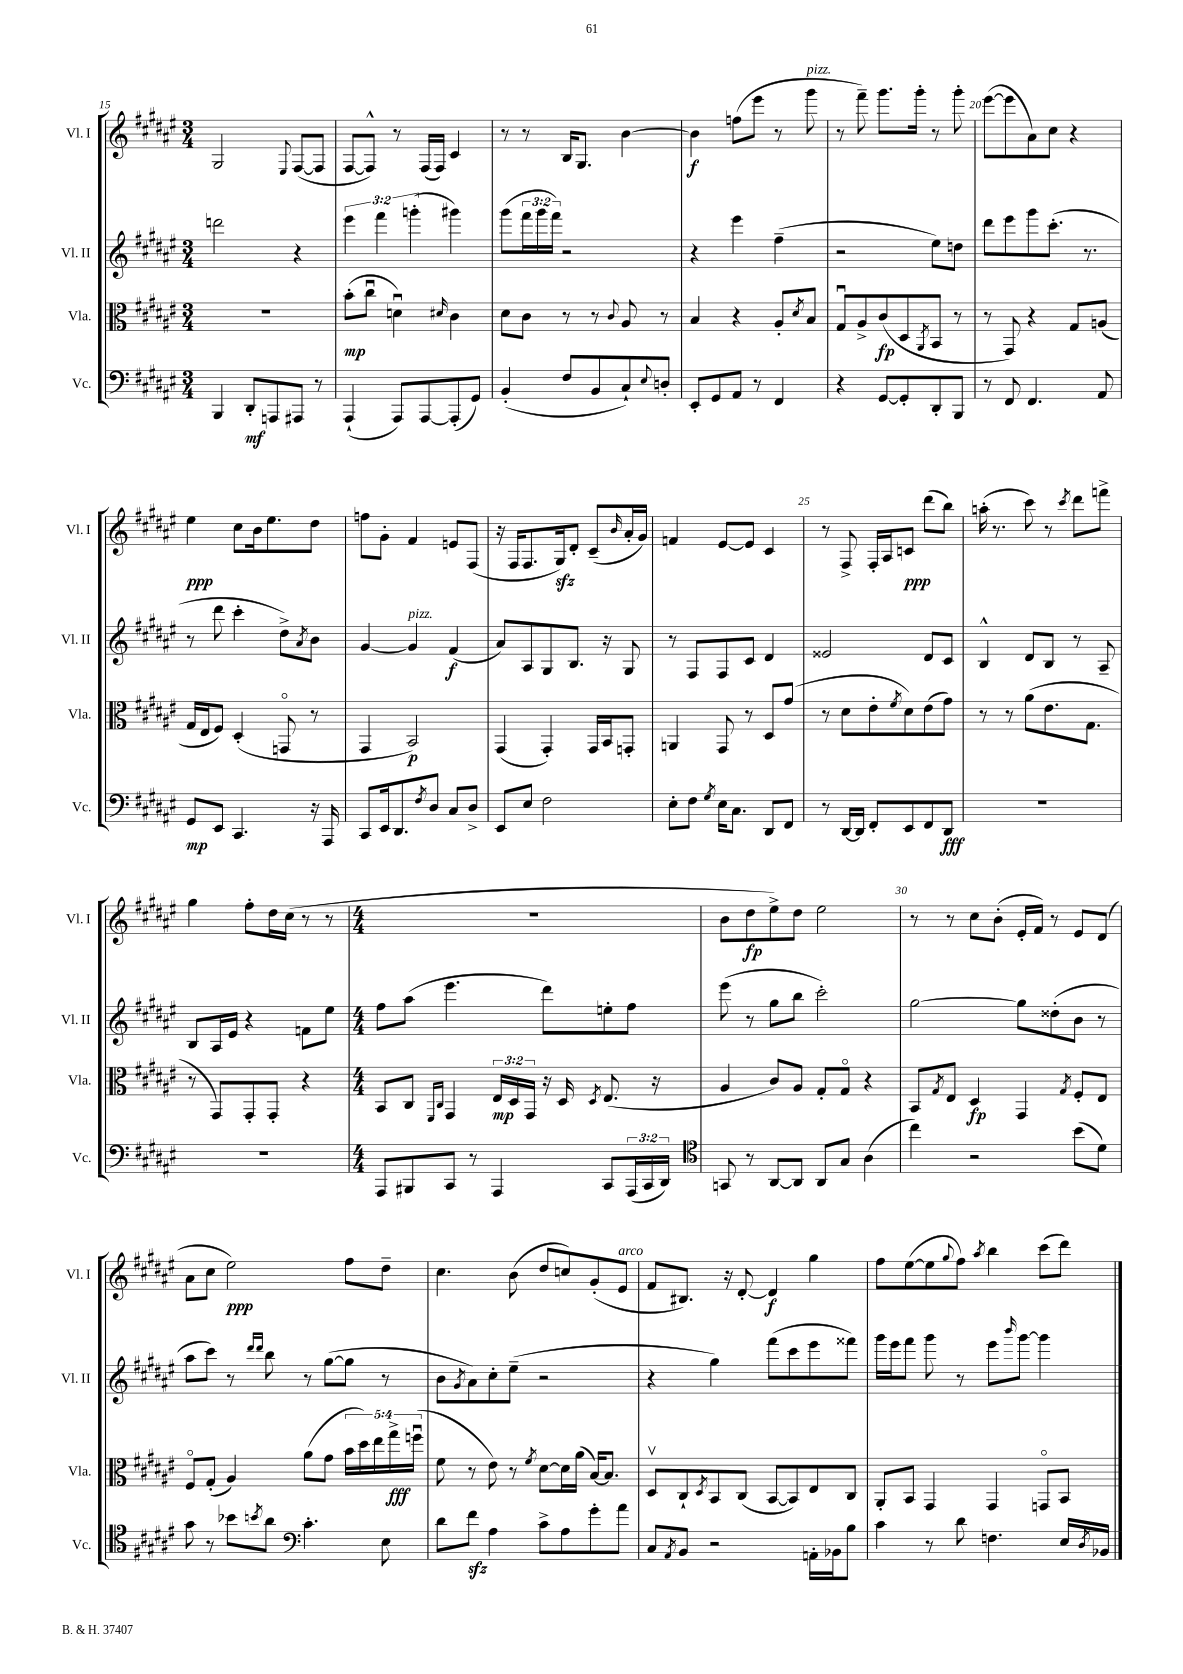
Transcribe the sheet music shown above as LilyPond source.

<<
\new StaffGroup <<
\new Staff = "s0" \with { instrumentName = "Vl. I" shortInstrumentName = "Vl. I" } {
    \clef treble \key fis \major \numericTimeSignature \time 3/4
    gis2 \appoggiatura { eis8 } fis8~( fis8 |
    fis8~ fis8-^) r8 fis16( fis16) cis'4 |
    r8 r8 b16 gis8. b'4~ |
    b'4\f f''8( eis'''8 r8 gis'''8^\markup { \italic "pizz." } |
    r8 fis'''8--) gis'''8. gis'''16-. r8 gis'''8-. |
    eis'''8~( eis'''8 ais'8) cis''8 r4 |
    eis''4\ppp cis''8 b'16 eis''8. dis''8 |
    f''8 gis'8-. fis'4 e'8 fis8( |
    r16 fis16 fis8. gis16\sfz) dis'8-. cis'8--( \grace { b'16 } ais'16-. gis'16) |
    f'4 eis'8~ eis'8 cis'4 |
    r8 fis8-> fis16-. ais16 c'8\ppp dis'''8( b''8) |
    a''16-.( r8. cis'''8) r8 \acciaccatura { cis'''8 } dis'''8 f'''8-> |
    gis''4 fis''8-. dis''16 cis''16( r8 r8 |
    \numericTimeSignature \time 4/4 R1 |
    b'8 dis''8\fp eis''8->) dis''8 eis''2 |
    r8 r8 cis''8 b'8-.( eis'16-. fis'16) r8 eis'8 dis'8( |
    ais'8 cis''8 eis''2\ppp) fis''8 dis''8-- |
    cis''4. b'8( dis''8 c''8) gis'8-.( eis'8^\markup { \italic "arco" } |
    fis'8 bis8.) r16 dis'8~-. dis'4\f gis''4 |
    fis''8 eis''8~( eis''8 \appoggiatura { gis''8 } fis''8) \acciaccatura { ais''8 } b''4 cis'''8( dis'''8) \bar "|." |
}
\new Staff = "s1" \with { instrumentName = "Vl. II" shortInstrumentName = "Vl. II" } {
    \clef treble \key fis \major \numericTimeSignature \time 3/4 \override Staff.TupletNumber.text = #tuplet-number::calc-fraction-text
    d'''2 r4 |
    \tuplet 3/2 { eis'''4 fis'''4 g'''4-.( } gis'''4) |
    gis'''8( \tuplet 3/2 { fis'''16 gis'''16 fis'''16) } r2 |
    r4 eis'''4 fis''4--( |
    r2 eis''8) d''8 |
    dis'''8 eis'''8 gis'''8 cis'''8.-.( r8. |
    r8 dis'''8 cis'''4-. dis''8->) \acciaccatura { ais'8 } b'8 |
    gis'4~ gis'4^\markup { \italic "pizz." } fis'4\f( |
    ais'8) ais8 gis8 b8. r16 gis8 |
    r8 fis8 fis8 cis'8 dis'4 |
    eisis'2 dis'8 cis'8 |
    b4-^ dis'8 b8 r8 ais8-- |
    b8 ais16 eis'16 r4 f'8 eis''8 |
    \numericTimeSignature \time 4/4 fis''8 ais''8( eis'''4. dis'''8) e''8-. fis''8 |
    eis'''8( r8 gis''8 b''8 cis'''2-.) |
    gis''2~ gis''8 disis''8-.( b'8 r8 |
    ais''8 cis'''8) r8 \grace { dis'''16 dis'''16 } b''8 r8 gis''8~( gis''8 r8 |
    b'8 \acciaccatura { gis'8 } ais'8) cis''8-. eis''8--( r2 |
    r4 gis''4) fis'''8( cis'''8 eis'''8 fisis'''8) |
    gis'''16 eis'''16 fis'''8 gis'''8 r8 eis'''8 \grace { b'''16 } gis'''8~ gis'''4 \bar "|." |
}
\new Staff = "s2" \with { instrumentName = "Vla." shortInstrumentName = "Vla." } {
    \clef alto \key fis \major \numericTimeSignature \time 3/4 \override Staff.TupletNumber.text = #tuplet-number::calc-fraction-text
    R2. |
    b'8-.\mp( cis''8\downbow d'4\downbow) \grace { dis'16 } cis'4 |
    dis'8 cis'8 r8 r8 \appoggiatura { cis'8 } ais8 r8 |
    b4 r4 ais8-. \acciaccatura { dis'8 } b8 |
    gis8\downbow ais8-> cis'8\fp( dis8 \acciaccatura { ais,8 } b,8 r8 |
    r8 gis,8) r4 gis8 a8( |
    gis16 eis16 fis8) dis4-.( g,8\flageolet r8 |
    gis,4 b,2\p) |
    gis,4( gis,4-.) gis,16 b,16 g,8-. |
    a,4 gis,8 r8 dis8 gis'8( |
    r8 dis'8 eis'8-. \acciaccatura { fis'8 } dis'8) eis'8( gis'8) |
    r8 r8 ais'8( eis'8. gis8. |
    r8 gis,8) gis,8-. gis,8-. r4 |
    \numericTimeSignature \time 4/4 b,8 cis8 \grace { fis,16 cis16 } gis,4 \tuplet 3/2 { eis16\mp dis16 gis,16 } r16 dis16 \acciaccatura { dis8 } eis8.( r16 |
    ais4 cis'8) ais8 gis8-. gis8\flageolet r4 |
    b,8 \acciaccatura { gis8 } eis8 dis4\fp gis,4 \acciaccatura { gis8 } fis8-. eis8 |
    fis8\flageolet gis8-.( ais4) ais'8( gis'8 \tuplet 5/4 { b'16 dis''16) eis''16 gis''16->\fff f''16\downbow( } |
    fis'8 r8 eis'8) r8 \acciaccatura { fis'8 } dis'8~ dis'16 ais'16( b16~) b8. |
    dis8\upbow cis8-! \acciaccatura { dis8 } b,8 cis8( b,8~ b,8) eis8 cis8 |
    ais,8-. b,8 gis,4 gis,4 g,8\flageolet b,8 \bar "|." |
}
\new Staff = "s3" \with { instrumentName = "Vc." shortInstrumentName = "Vc." } {
    \clef bass \key fis \major \numericTimeSignature \time 3/4 \override Staff.TupletNumber.text = #tuplet-number::calc-fraction-text
    b,,4 dis,8-.\mf a,,8 ais,,8 r8 |
    ais,,4-!( ais,,8) ais,,8~ ais,,8-.( gis,8) |
    b,4-.( fis8 b,8 cis8-!) \appoggiatura { eis8 } d8-. |
    eis,8-. gis,8 ais,8 r8 fis,4 |
    r4 gis,8~ gis,8-. dis,8-. b,,8 |
    r8 fis,8 fis,4. ais,8 |
    gis,8\mp eis,8 cis,4. r16 ais,,16 |
    cis,8 eis,16 dis,8. \acciaccatura { fis8 } dis8 cis8 dis8-> |
    eis,8 eis8 fis2 |
    eis8-. fis8 \acciaccatura { gis8 } eis16 cis8. dis,8 fis,8 |
    r8 dis,16~ dis,16 fis,8-. eis,8 fis,8 dis,8\fff |
    R2. |
    R2. |
    \numericTimeSignature \time 4/4 ais,,8 bis,,8 cis,8 r8 ais,,4 cis,8 \tuplet 3/2 { ais,,16( cis,16 dis,16) } |
    \clef tenor g,8 r8 ais,8~ ais,8 ais,8 gis8 ais4( |
    cis''4) r2 b'8( dis'8) |
    gis'8 r8 bes'8 \acciaccatura { b'8 } ais'8 \clef bass cis'4.-. eis8 |
    dis'8 fis'8\sfz ais4 cis'8-> ais8 gis'8-. ais'8 |
    cis8 \acciaccatura { ais,8 } b,8 r2 a,16-. bes,16 b8 |
    cis'4 r8 dis'8 f4. eis16 \acciaccatura { dis8 } bes,16 \bar "|." |
}
>>
>>
\layout { \context { \Score currentBarNumber = #15 \override BarNumber.break-visibility = ##(#f #t #t) barNumberVisibility = #(every-nth-bar-number-visible 5) } }
